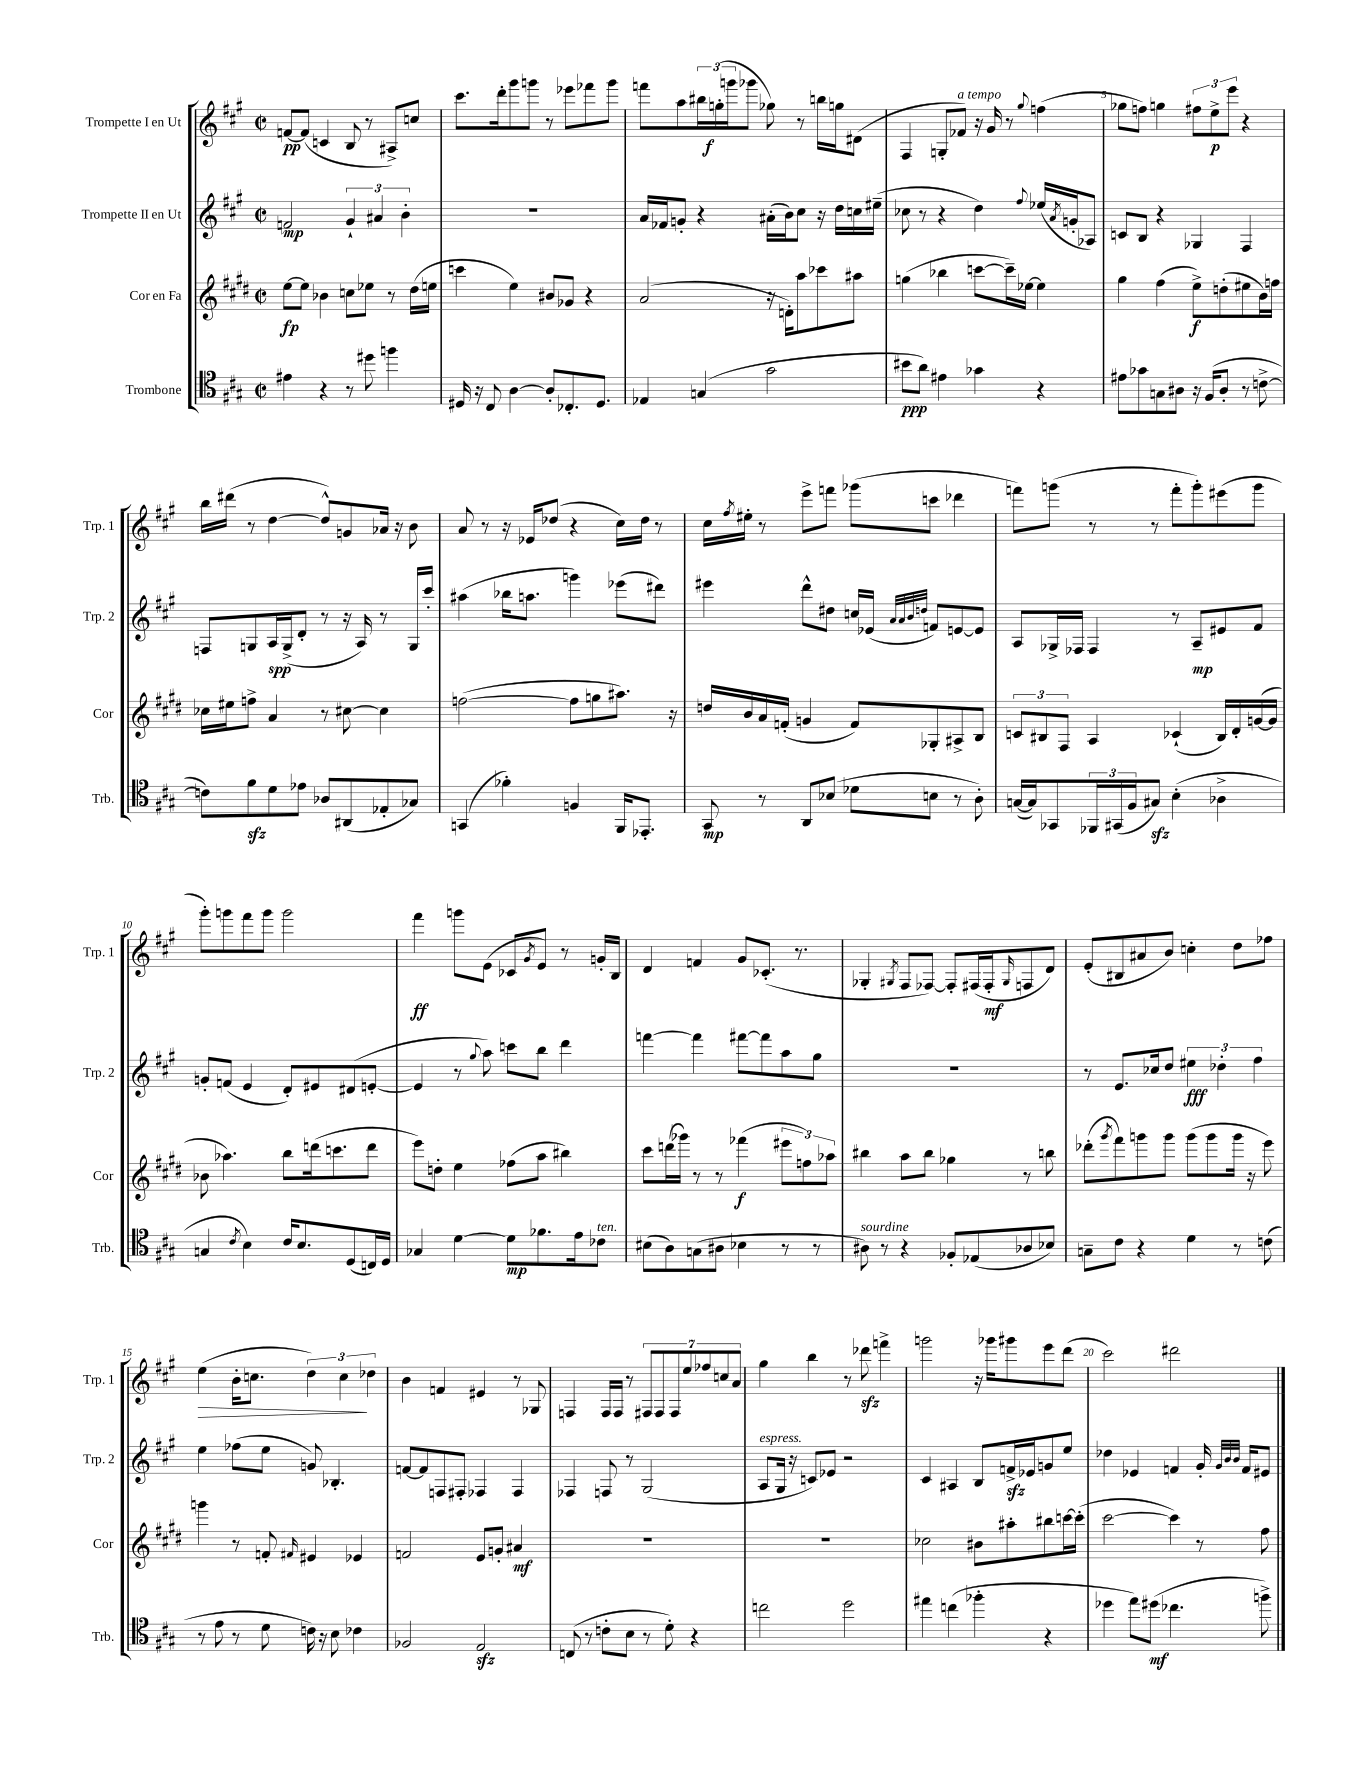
<<
\new StaffGroup <<
\new Staff = "s0" \with { instrumentName = "Trompette I en Ut" shortInstrumentName = "Trp. 1" } {
    \clef treble \key a \major \defaultTimeSignature \time 2/2
    f'8~\pp f'8( c'4 b8 r8 ais8->) c''8 |
    cis'''8. d'''16-. gis'''8 g'''8 r8 ees'''8 fes'''8 g'''8 |
    f'''8 a''8 \tuplet 3/2 { bis''16 g''16-.\f( g'''16 } ges'''8 ges''8) r8 b''16 g''16 dis'8( |
    fis4 g8-. fes'8^\markup { \italic "a tempo" }) r16 gis'16 r8 \appoggiatura { gis''8 } f''4( |
    ges''8 f''8) g''4 \tuplet 3/2 { fis''8 e''8->\p e'''8 } r4 |
    b''16 dis'''16( r8 d''4~ d''8-^) g'8 aes'16 r16 b'8 |
    a'8 r8 r16 ees'16 des''8( r4 cis''16) des''16 r8 |
    cis''16 \acciaccatura { fis''8 } eis''16-. r8 e'''8-> f'''8 ges'''8( c'''8 des'''4 |
    f'''8) g'''8( r8 r8 f'''8-. g'''8-.) eis'''8( g'''8 |
    gis'''8-.) g'''8 fis'''8 g'''8 g'''2 |
    fis'''4\ff g'''8 e'8( ces'8 \acciaccatura { gis'8 } e'8) r8 g'16-. b16 |
    d'4 f'4 gis'8 ces'8.-.( r8. |
    ges4-. \acciaccatura { gis8 } fis8 fes8~) fes8-. fis16( fis16-.\mf \grace { gis16 } f8 d'8) |
    e'8-.( bis8 ais'8 b'8) c''4-. d''8 fes''8 |
    e''4\>( b'16-. c''8. \tuplet 3/2 { d''4) c''4\! des''4 } |
    b'4 f'4 eis'4 r8 ges8 |
    f4 f16 f16 r8 \tuplet 7/4 { fis8 fis8 fis8 e''8 fes''8 c''8 a'8 } |
    gis''4 b''4 r8 des'''8\sfz f'''4-> |
    g'''2 r16 ges'''16 gis'''8 e'''8 d'''8( |
    cis'''2) dis'''2 \bar "|." |
}
\new Staff = "s1" \with { instrumentName = "Trompette II en Ut" shortInstrumentName = "Trp. 2" } {
    \clef treble \key a \major \defaultTimeSignature \time 2/2
    f'2\mp \tuplet 3/2 { gis'4-! ais'4 b'4-. } |
    R1 |
    a'16 fes'16 g'8-. r4 ais'16-.( b'16) cis''8 r16 d''16 c''16 eis''16--( |
    ces''8 r8 r4 d''4) \appoggiatura { fis''8 } ees''16( \acciaccatura { a'8 } g'16-. aes8) |
    c'8 b8 r4 ges4 fis4 |
    f8 g8 a16\spp g16->( d'8-. r8 r16 a16) r8 g16 cis'''16-. |
    ais''4( bes''16 a''8. g'''4) ees'''8( dis'''8) |
    eis'''4 d'''8-^ dis''8 c''16 ees'16( \grace { a'32 a'32 b'32 d''32 } f'8) e'8~ e'8 |
    a8 ges16-> fes16 fes4 r8 a8--\mp eis'8 fis'8 |
    g'8-. f'8( e'4 d'8-.) eis'8 dis'8( e'8~-. |
    e'4 r8 \appoggiatura { gis''8 } a''8) c'''8 b''8 d'''4 |
    f'''4~ f'''4 fis'''8~ fis'''8 a''8 gis''8 |
    R1 |
    r8 e'8. ces''16 d''8 \tuplet 3/2 { eis''4\fff des''4-. fis''4 } |
    e''4 fes''8( e''8 g'8) bes4.-. |
    f'8~ f'8 f8 fis8-. fes4 fes4 |
    fes4 f8 r8 gis2( |
    a8^\markup { \italic "espress." } gis16 r16 c'8) ees'8 r2 |
    cis'4 ais4 b8 f'16->\sfz ees'16 g'8 e''8 |
    des''4 ees'4 f'4 gis'16-. \grace { gis'32 b'32 b'32 } f'16 eis'8 \bar "|." |
}
\new Staff = "s2" \with { instrumentName = "Cor en Fa" shortInstrumentName = "Cor" } {
    \clef treble \key e \major \defaultTimeSignature \time 2/2
    e''8~\fp e''8 bes'4 c''8 ees''8 r8 dis''16( e''16 |
    c'''4 e''4) bis'8 ges'8 r4 |
    a'2( r16 d'16-.) a''8 ces'''8 ais''8 |
    g''4( bes''4 c'''8~ c'''16--) ees''16~ ees''4 |
    gis''4 fis''4( e''8->\f) d''8-.( eis''8 b'16) f''16 |
    ces''16 eis''16 f''8-> a'4 r8 cis''8~ cis''4 |
    f''2~( f''8 g''8 ais''8.) r16 |
    d''16 b'16 a'16 f'16-.( g'4 f'8) ges8-. ais8-> b8 |
    \tuplet 3/2 { c'8 bis8 fis8 } a4 ces'4-!( bis16) dis'16-. g'16~( g'16 |
    bes'8 aes''4.) b''8 d'''16( c'''8. d'''8 |
    e'''8) d''8-. e''4 fes''8( a''8 bis''4) |
    cis'''8 d'''16( ges'''16) r8 r8 fes'''4\f( \tuplet 3/2 { eis'''8 f''8) aes''8 } |
    bis''4 a''8 bis''8 ges''4 r8 b''8 |
    des'''8-.( \acciaccatura { gis'''8 } fis'''8) g'''8 g'''8 g'''8( g'''8 g'''16 r16 e'''8) |
    g'''4 r8 f'8-. \grace { fis'16 } eis'4 ees'4 |
    f'2 e'8 g'8-. ais'4\mf |
    R1 |
    R1 |
    ces''2 bis'8 ais''8-. bis''8 c'''16~ c'''16-.( |
    cis'''2~ cis'''4) r8 fis''8 \bar "|." |
}
\new Staff = "s3" \with { instrumentName = "Trombone" shortInstrumentName = "Trb." } {
    \clef tenor \key a \major \defaultTimeSignature \time 2/2
    eis'4 r4 r8 dis''8 f''4 |
    dis16 r16 cis8 a4~ a8-. ces8.-. dis8. |
    ees4 g4( gis'2 |
    bis'8\ppp a'8) eis'4 ges'4 r4 |
    eis'8 ges'8 g8 ais8 r16 fis16( ais8-. r8 c'8~-> |
    c'8) fis'8\sfz d'8 ees'8 aes8 ais,8( ees8-. ges8) |
    g,4( fes'4-.) f4 fis,16 ees,8.-. |
    gis,8\mp r8 a,8 bes8( des'8 b8 r8 a8-.) |
    g16~( g16) ges,8 \tuplet 3/2 { fes,16 gis,16( fis16 } gis8\sfz) b4-.( aes4-> |
    g4 \acciaccatura { cis'8 } b4) cis'16 b8. d8( c16) d16 |
    ges4 d'4~ d'8\mp fes'8. e'16 ces'8^\markup { \italic "ten." } |
    bis8( a8) g8( ais8 bes4 r8 r8 |
    ais8^\markup { \italic "sourdine" }) r8 r4 fes8-. ees8( aes8 bes8) |
    g8-- cis'8 r4 d'4 r8 c'8( |
    r8 e'8 r8 d'8 c'16) r16 b8 ces'4 |
    fes2 e2\sfz |
    c8( r8 c'8-. b8 r8 d'8-.) r4 |
    c''2 d''2 |
    eis''4 c''4( fes''4-. r4 |
    des''4 e''8) dis''8\mf( ces''4. f''8->) \bar "|." |
}
>>
>>
\layout { \context { \Score \override BarNumber.break-visibility = ##(#f #t #t) barNumberVisibility = #(every-nth-bar-number-visible 5) } }
